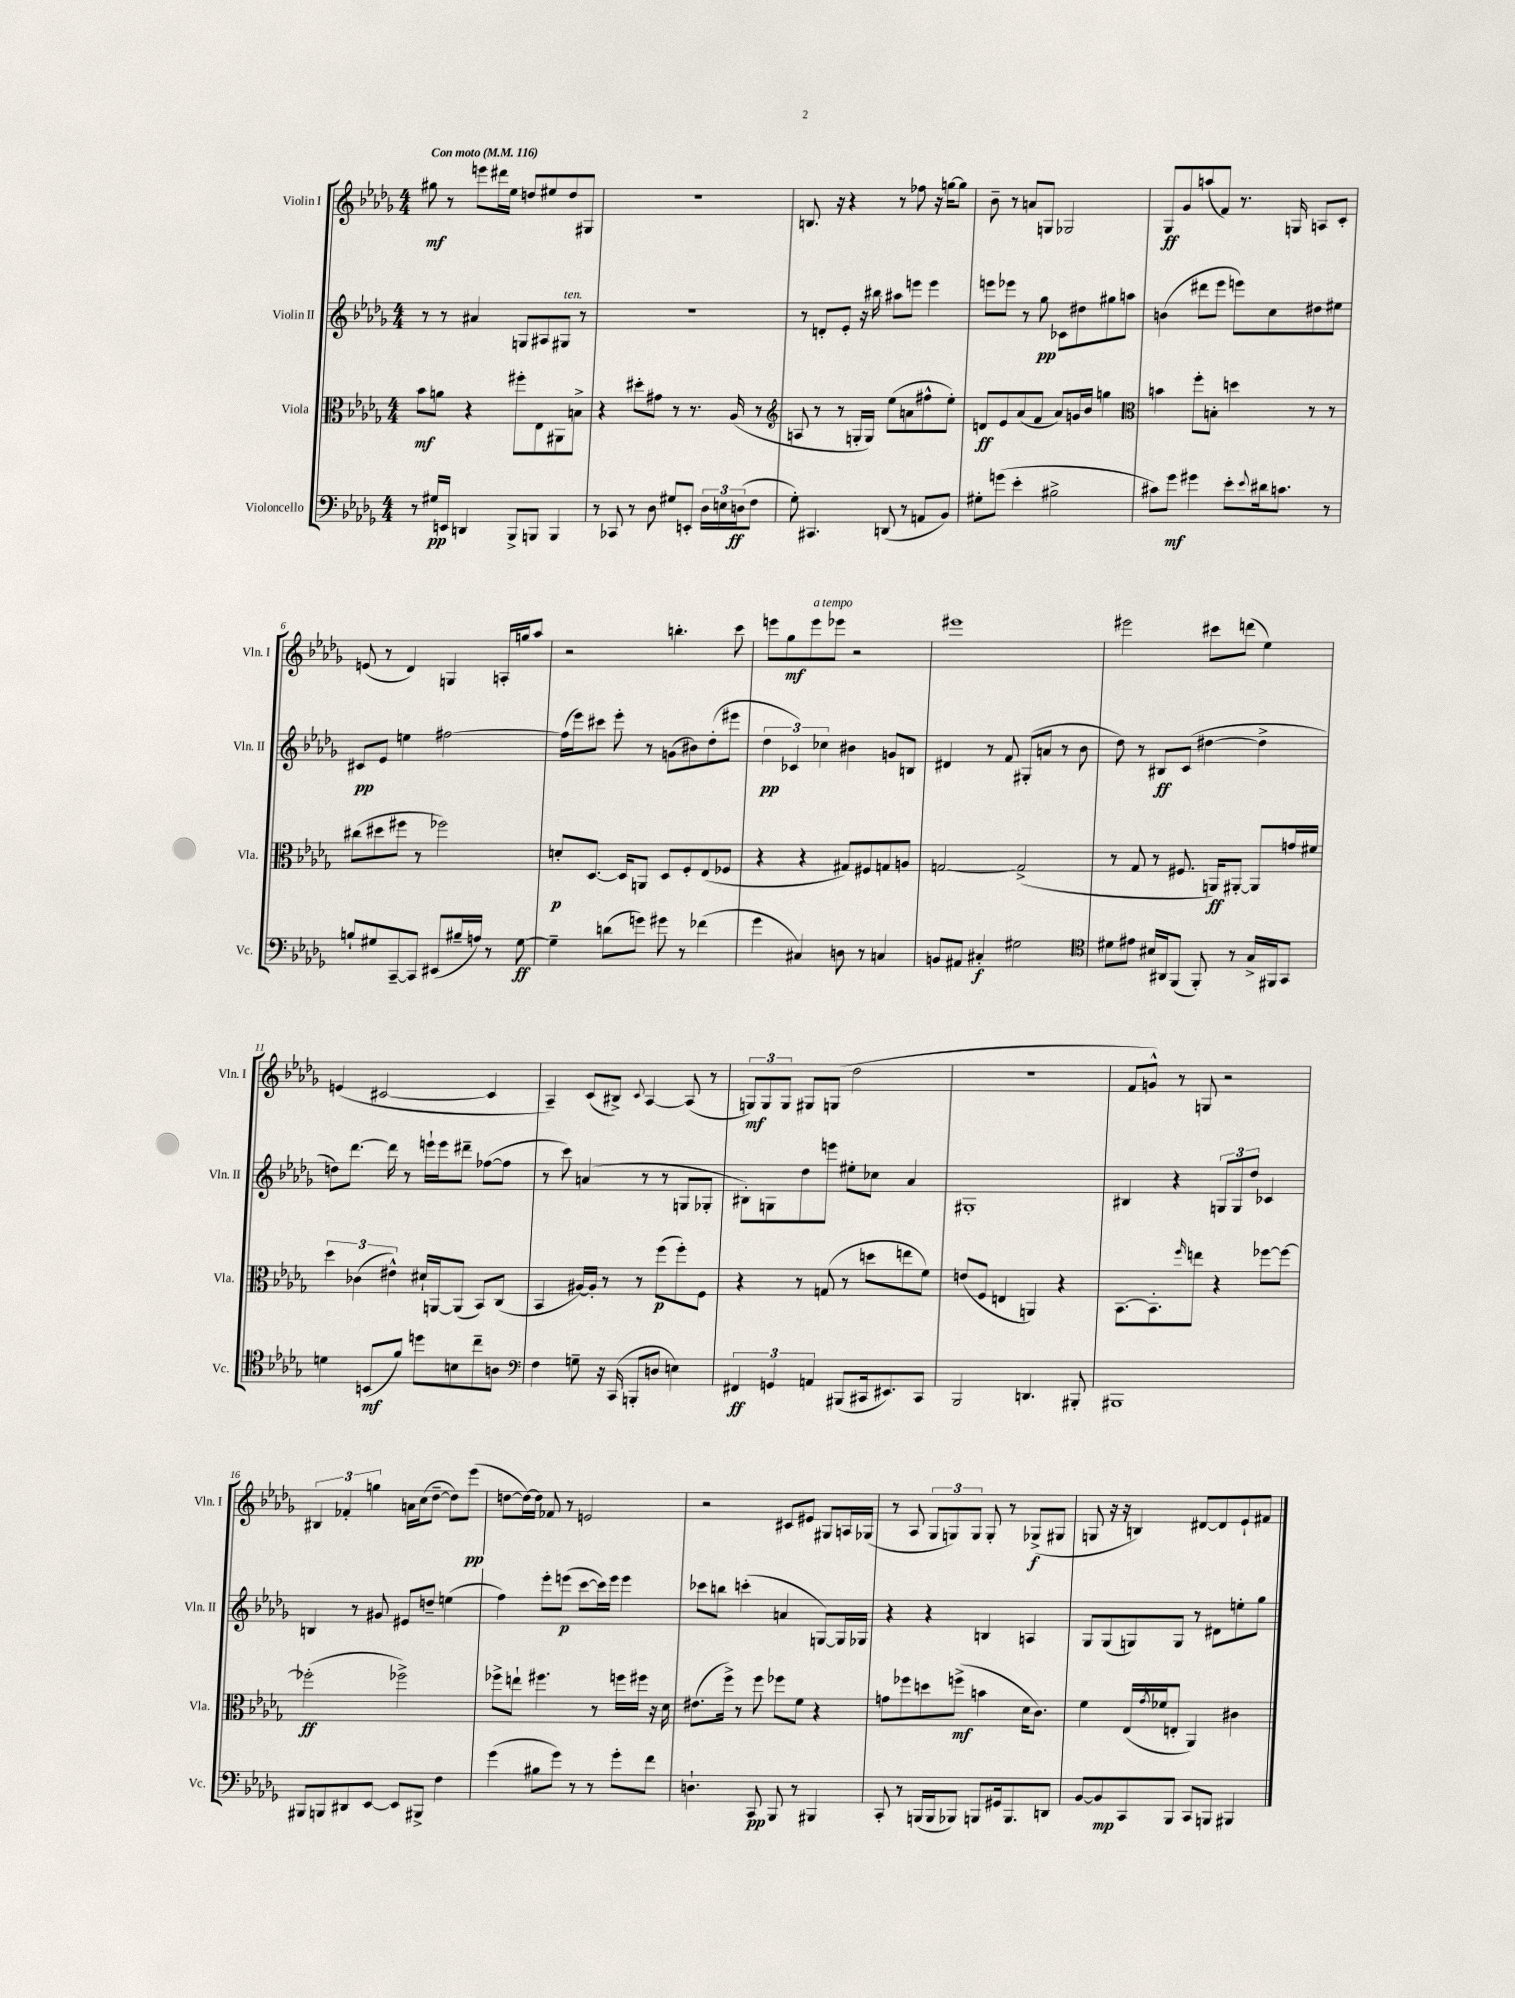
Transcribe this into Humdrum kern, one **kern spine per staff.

**kern	**dynam	**kern	**dynam	**kern	**dynam	**kern	**dynam
*part4	*part4	*part3	*part3	*part2	*part2	*part1	*part1
*staff4	*staff4	*staff3	*staff3	*staff2	*staff2	*staff1	*staff1
*I"Violoncello	*	*I"Viola	*	*I"Violin II	*	*I"Violin I	*
*I'Vc.	*	*I'Vla.	*	*I'Vln. II	*	*I'Vln. I	*
*clefF4	*	*clefC3	*	*clefG2	*	*clefG2	*
*k[b-e-a-d-g-]	*	*k[b-e-a-d-g-]	*	*k[b-e-a-d-g-]	*	*k[b-e-a-d-g-]	*
*M4/4	*	*M4/4	*	*M4/4	*	*M4/4	*
*MM116	*	*MM116	*	*MM116	*	*MM116	*
=1	=1	=1	=1	=1	=1	=1	=1
!	!	!	!	!	!	!LO:TX:a:B:t=Con moto	!
8r	.	8b-\L	mf	8r	.	8gg#X\	mf
16G#X/LL	pp	8an\J	.	8r	.	8r	.
16EEn/JJ	.	.	.	.	.	.	.
4DDn/	.	4r	.	4a#X/	.	8eeen\L	.
.	.	.	.	.	.	16ddd#X\L	.
.	.	.	.	.	.	16ee-\JJ	.
8BBB-^/L	.	8ff#X'\L	.	8Gn/L	.	8ddn/L	.
8BBBn/J	.	8E-\	.	8A#X/	.	8ee#X/	.
!	!	!	!	!LO:TX:a:i:t=ten.	!	!	!
4BBB/	.	8AA#X\	.	8G#X/J	.	8dd/	.
.	.	8Bn^\J	.	8r	.	8G#X/J	.
=2	=2	=2	=2	=2	=2	=2	=2
8r	.	4r	.	1r	.	1r	.
8CC-X/	.	.	.	.	.	.	.
8r	.	8dd#X'\L	.	.	.	.	.
8D-\	.	8g#X\J	.	.	.	.	.
8G#X/L	.	8r	.	.	.	.	.
8EEn'/J	.	8.r	.	.	.	.	.
24D-\LL	.	.	.	.	.	.	.
24En\	.	.	.	.	.	.	.
.	.	(16A-/	.	.	.	.	.
(24Dn\J	ff	.	.	.	.	.	.
8F\J	.	8r	.	.	.	.	.
=3	=3	=3	=3	=3	=3	=3	=3
*	*	*clefG2	*	*	*	*	*
8G-'\)	.	8An/	.	8r	.	8.Bn/	.
4.CC#X/	.	8r	.	8dn'/L	.	.	.
.	.	.	.	.	.	16r	.
.	.	8r	.	8e-'/J	.	4r	.
.	.	16Gn'/LL	.	16r	.	.	.
.	.	16G/JJ)	.	16bb#X\	.	.	.
(8DDn/	.	(8ee-\L	.	8aa#X\L	.	8r	.
8r	.	8an\	.	8eeen\J	.	8ff-X\	.
8AAn/L	.	8ff#X^^\	.	4eee\	.	16r	.
.	.	.	.	.	.	[16ggn\KL	.
8BB-/J)	.	8ee-'\J)	.	.	.	8gg\J]	.
=4	=4	=4	=4	=4	=4	=4	=4
8G#X'\L	.	8dn/L	ff	8eeen\L	.	8b-~\	.
(8gn\J	.	8e-/	.	8eee-X\J	.	8r	.
4e-'\	.	(8a-/	.	8r	.	8an/L	.
.	.	8f/J	.	8gg-\	pp	8Gn/J	.
2B#X^\	.	8a-/L)	.	8c-X\L	.	2G-X/	.
.	.	16gn/L	.	8dd#X\	.	.	.
.	.	16b-/JJ	.	.	.	.	.
.	.	4ggn\	.	8gg#X\	.	.	.
.	.	.	.	8aan\J	.	.	.
=5	=5	=5	=5	=5	=5	=5	=5
*	*	*clefC3	*	*	*	*	*
8c#X\L)	.	4bn\	.	(4bn\	.	8G-/L	ff
8g-\J	mf	.	.	.	.	8g-/	.
4g#X\	.	8ff'\L	.	8ddd#X\L	.	(8aan/	.
.	.	8Bn'\J	.	8eee-\J	.	8f/J)	.
8e-'\L	.	4ddn\	.	8eeen\L)	.	8.r	.
8qqe-/	.	.	.	.	.	.	.
16d#X\k	.	.	.	8cc\	.	.	.
8.cn\J	.	.	.	.	.	16Gn/	.
.	.	8r	.	8dd#X\	.	8An/L	.
8r	.	8r	.	8ee#X\J	.	8c'/J	.
!!LO:LB:g=z
=6	=6	=6	=6	=6	=6	=6	=6
8Bn`/L	.	(8cc#X\L	.	8c#X/L	pp	(8en/	.
8G#X/	.	8dd#X\	.	8e-/J	.	8r	.
[8CC~/	.	8ff#X\J	.	4een\	.	4d-/)	.
8CC/J]	.	8r	.	.	.	.	.
(8EE#X/L	.	2ff-X\)	.	[2ff#X\	.	4Gn/	.
16B#X~/L	.	.	.	.	.	.	.
16An/JJ)	.	.	.	.	.	.	.
8r	.	.	.	.	.	16An'/LL	.
.	.	.	.	.	.	16ggn/J	.
[8G#\	ff	.	.	.	.	8aa-/J	.
=7	=7	=7	=7	=7	=7	=7	=7
4G#~\]	.	8dn'/L	p	(16ff#\LL]	.	2r	.
.	.	.	.	16eee-\J)	.	.	.
.	.	[8.D-/J	.	8ccc#X\J	.	.	.
(8dn\L	.	.	.	8eee-'\	.	.	.
.	.	16D-/KL]	.	.	.	.	.
8gn\J)	.	8AAn/J	.	8r	.	.	.
8g#X\	.	8D-/L	.	(8gn\L	.	4.bbn'\	.
8r	.	8F'/	.	8b#X\)	.	.	.
(4f-X\	.	(8E-/	.	(8dd-'\	.	.	.
.	.	8F-X/J	.	8eee#X\J	.	8ccc\	.
=8	=8	=8	=8	=8	=8	=8	=8
4g-\	.	4r	.	6dd-\	pp	8eeen\L	.
.	.	.	.	.	.	8gg-\	mf
.	.	.	.	6c-X/)	.	.	.
!	!	!	!	!	!	!LO:TX:a:i:t=a tempo	!
4C#X/)	.	4r	.	.	.	8eee\	.
.	.	.	.	6cc-X\	.	.	.
.	.	.	.	.	.	8eee-X\J	.
8Dn\	.	8G#X/L)	.	4b#X\	.	2r	.
8r	.	8F#X/	.	.	.	.	.
4Cn/	.	8Gn/	.	8gn/L	.	.	.
.	.	8An/J	.	8Bn/J	.	.	.
=9	=9	=9	=9	=9	=9	=9	=9
8BBn/L	.	[2Gn/	.	4d#X/	.	1eee#X	.
8AA#X/J	.	.	.	.	.	.	.
4C#X'/	f	.	.	8r	.	.	.
.	.	.	.	8f/	.	.	.
2G#X\	.	(2G^/]	.	(8G#X'/L	.	.	.
.	.	.	.	8an/J	.	.	.
.	.	.	.	8r	.	.	.
.	.	.	.	8b-\	.	.	.
=10	=10	=10	=10	=10	=10	=10	=10
*clefC4	*	*	*	*	*	*	*
8d#X\L	.	8r	.	8dd-\)	.	2eee#X\	.
8e#X\J	.	8G-/	.	8r	.	.	.
16B#X/LL	.	8r	.	8B#X/L	ff	.	.
16AA#X/J	.	.	.	.	.	.	.
(8FF/J	.	8.F#X/	.	(8c/J	.	.	.
8FF'/)	.	.	.	[4dd#X\	.	8ccc#X\L	.
.	.	16AAn/KL)	ff	.	.	.	.
8r	.	[8AA#X'/J	.	.	.	(8dddn\J	.
16G-^/LL	.	8AA#/L]	.	4dd#^\]	.	4ee-\)	.
16FF#X/J	.	.	.	.	.	.	.
8GG-/J	.	16gn/L	.	.	.	.	.
.	.	16f#X/JJ	.	.	.	.	.
!!LO:LB:g=z
=11	=11	=11	=11	=11	=11	=11	=11
4dn\	.	6dd-\	.	8ddn\L)	.	(4en/	.
.	.	.	.	[8.ddd-\J	.	.	.
.	.	(6c-X\	.	.	.	.	.
(8BBn/L	mf	.	.	.	.	[2c#X/	.
.	.	.	.	16ddd-\]	.	.	.
.	.	6e#X^^\)	.	.	.	.	.
8f/J)	.	.	.	8r	.	.	.
8ddn\L	.	16d#X`/LL	.	16eeen`\LL	.	.	.
.	.	[16AAn/J	.	16eee\J	.	.	.
8Bn\	.	(8AA/J]	.	8ddd#X~\J	.	.	.
8cc~\	.	8BB-/L)	.	([8ff-X\L	.	4c#/]	.
8An\J	.	(8C/J	.	8ff-\J]	.	.	.
=12	=12	=12	=12	=12	=12	=12	=12
*clefF4	*	*	*	*	*	*	*
4F\	.	4BB-/	.	8r	.	4A-~/)	.
.	.	.	.	8ccc\)	.	.	.
8Gn~\	.	[16A#X/LL)	.	(4an/	.	(8c/L	.
.	.	16A#'/JJ]	.	.	.	.	.
16r	.	8r	.	.	.	8B#X^/J)	.
(16CC/	.	.	.	.	.	.	.
.	.	.	.	.	.	8qqc/	.
8BBBn'/L	.	8r	.	8r	.	[4A-/	.
8Dn/J	.	(8ff\L	p	8r	.	.	.
4En\)	.	8ff'\)	.	8Gn/L	.	(8A-/]	.
.	.	8F\J	.	8G-X'/J	.	8r	.
=13	=13	=13	=13	=13	=13	=13	=13
6FF#X/	ff	4r	.	8B#X'\L)	.	12Gn/L)	mf
.	.	.	.	.	.	12G/	.
.	.	.	.	8Gn\	.	.	.
6GGn/	.	.	.	.	.	12G/J	.
.	.	8r	.	8dd-\	.	8G#X/L	.
6AAn/	.	.	.	.	.	.	.
.	.	(8Gn/	.	8eeen\J	.	(8Gn/J	.
(8BBB#X/L	.	8r	.	8ee#X'\L	.	2dd-\	.
16CC#X/k	.	8ddn\L	.	8cc-X\J	.	.	.
8.EE#X/)	.	.	.	.	.	.	.
.	.	8een\	.	4a-/	.	.	.
8CC#/J	.	8f\J)	.	.	.	.	.
=14	=14	=14	=14	=14	=14	=14	=14
2BBB-/	.	(8en/L	.	1G#X'	.	1r	.
.	.	8F/J	.	.	.	.	.
.	.	4En/	.	.	.	.	.
4.DDn/	.	4AAn/)	.	.	.	.	.
.	.	4r	.	.	.	.	.
8BBB#X'/	.	.	.	.	.	.	.
=15	=15	=15	=15	=15	=15	=15	=15
1BBB#X	.	[8.BB-\L	.	4B#X/	.	8f/L	.
.	.	.	.	.	.	8gn^^/J)	.
.	.	8.BB-'\]	.	.	.	.	.
.	.	.	.	4r	.	8r	.
.	.	16qqff/	.	.	.	.	.
.	.	8een\J	.	.	.	8Gn/	.
.	.	4r	.	12Gn/L	.	2r	.
.	.	.	.	12G/	.	.	.
.	.	.	.	12dd-/J	.	.	.
.	.	[8ff-X\L	.	4c-X/	.	.	.
.	.	8ff-\J_	.	.	.	.	.
!!LO:LB:g=z
=16	=16	=16	=16	=16	=16	=16	=16
8BBB#X/L	.	(2ff-X'\]	ff	4Bn/	.	6B#X/	.
8BBBn/	.	.	.	.	.	.	.
.	.	.	.	.	.	6f-X'/	.
8DD#X/	.	.	.	8r	.	.	.
.	.	.	.	.	.	6ggn\	.
[8EE-/J	.	.	.	8g#X/	.	.	.
8EE-/L]	.	2ff-X^\)	.	8e#X/L	.	16an\LL	.
.	.	.	.	.	.	(16cc\J	.
8BBB#X^/J	.	.	.	8ddn~/J	.	[8dd-~\J	.
4F\	.	.	.	(4een\	.	8dd-\L])	.
.	.	.	.	.	.	(8eee-\J	pp
=17	=17	=17	=17	=17	=17	=17	=17
(4g-\	.	8ff-X^\L	.	4ff\)	.	[8ddn\L	.
.	.	8een`\J	.	.	.	16dd\L_)	.
.	.	.	.	.	.	16dd\JJ]	.
8B#X\L	.	4.ff#X\	.	8eee-'\L	.	8f-X/	.
8g-\J)	.	.	.	(8eeen\J	p	8r	.
8r	.	.	.	[8ccc\L	.	2en/	.
8r	.	8r	.	16ccc\L])	.	.	.
.	.	.	.	16eee\JJ	.	.	.
8g-'\L	.	16ffn\LL	.	4eee\	.	.	.
.	.	16ff#X\JJ	.	.	.	.	.
8f\J	.	16r	.	.	.	.	.
.	.	16d-\	.	.	.	.	.
=18	=18	=18	=18	=18	=18	=18	=18
4.Dn`\	.	(8.e#X\L	.	8ccc-X\L	.	2r	.
.	.	.	.	8bbn\J	.	.	.
.	.	16ff^\Jk)	.	.	.	.	.
.	.	8r	.	(4cccn'\	.	.	.
8CC/	pp	8ff\	.	.	.	.	.
8BBB-/	.	8ff-X\L	.	4an/	.	8c#X/L	.
8r	.	8f\J	.	.	.	8e#X/J	.
4BBB#X/	.	4r	.	[8Gn/L)	.	8G#X/L	.
.	.	.	.	16G/L]	.	16An/L	.
.	.	.	.	16G-X/JJ	.	(16G-X/JJ	.
=19	=19	=19	=19	=19	=19	=19	=19
8CC'/	.	8gn\L	.	4r	.	8r	.
8r	.	8ff-X\	.	.	.	8A-/	.
(16BBBn/LL	.	8ddn\	.	4r	.	12G-/L	.
16BBB/J	.	.	.	.	.	.	.
.	.	.	.	.	.	12Gn/)	.
8BBB-X/J)	.	(8ffn^\J	mf	.	.	.	.
.	.	.	.	.	.	12G/J	.
8BBBn/L	.	4bn\	.	4Bn/	.	8G'/	.
16GG#X/k	.	.	.	.	.	8r	.
8.BBB/	.	.	.	.	.	.	.
.	.	16d-\KL	.	4An/	.	(8G-X^/L	f
.	.	8.c\J)	.	.	.	.	.
8DDn/J	.	.	.	.	.	8G#X/J	.
=20	=20	=20	=20	=20	=20	=20	=20
[8BB-/L	.	4f\	.	8G-/L	.	8Gn/	.
8BB-/]	mp	.	.	(8G-/	.	16r	.
.	.	.	.	.	.	16r	.
8CC/	.	(16E-/LL	.	8Gn/)	.	4Bn/)	.
.	.	8qg-/	.	.	.	.	.
.	.	16f-X/J	.	.	.	.	.
8BBB-/J	.	8En'/J	.	8G/J	.	.	.
8CC/L	.	4AA-/)	.	8r	.	[8d#X/L	.
8BBBn/J	.	.	.	8d#X\L	.	8d#/]	.
4BBB#X/	.	4c#X\	.	8een'\	.	8e-`/	.
.	.	.	.	8gg-\J	.	8f#X/J	.
==	==	==	==	==	==	==	==
*-	*-	*-	*-	*-	*-	*-	*-
